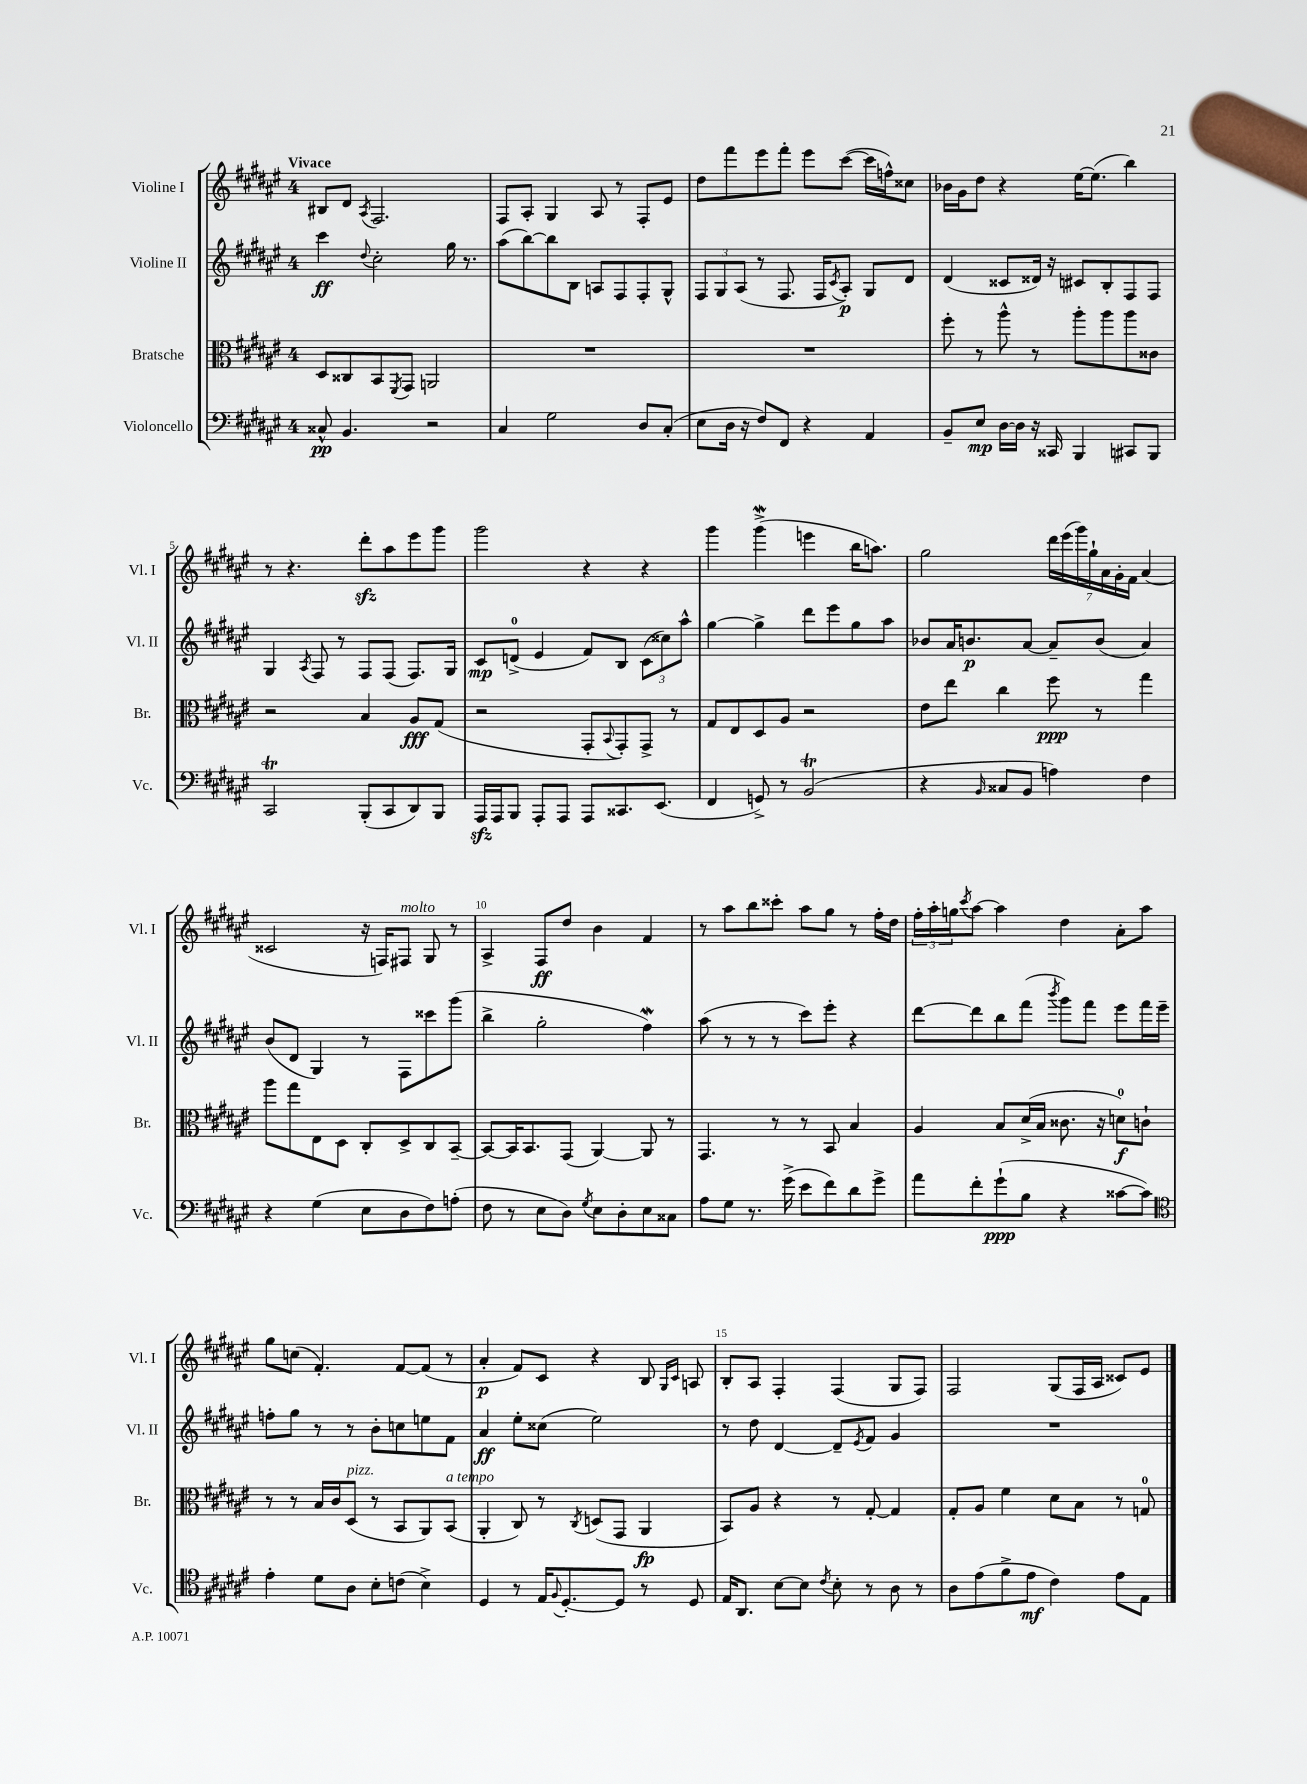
<<
\new StaffGroup <<
\new Staff = "s0" \with { instrumentName = "Violine I" shortInstrumentName = "Vl. I" } {
    \clef treble \key fis \major \once \override Staff.TimeSignature.style = #'single-digit \time 4/4 \tempo "Vivace"
    bis8 dis'8 \acciaccatura { ais8 } fis2. |
    fis8 ais8-. gis4 ais8 r8 fis8-. eis'8 |
    dis''8 fis'''8 eis'''8 fis'''8-. eis'''8 cis'''8~( cis'''16 f''16-^) cisis''8 |
    bes'16 gis'16 dis''8 r4 eis''16~ eis''8.( b''4) |
    r8 r4. dis'''8-.\sfz ais''8 eis'''8 gis'''8 |
    gis'''2 r4 r4 |
    gis'''4 gis'''4->\mordent( e'''4 b''16 a''8.) |
    gis''2 \tuplet 7/4 { dis'''16 eis'''16( gis'''16) gis''16-! ais'16 gis'16-. fis'16 } ais'4( |
    cisis'2 r16 f16) fis8^\markup { \italic "molto" } gis8 r8 |
    ais4-> fis8\ff dis''8 b'4 fis'4 |
    r8 ais''8 b''8 cisis'''8-. ais''8 gis''8 r8 fis''16-. dis''16 |
    \tuplet 3/2 { fis''16-. ais''16-. g''16 } \acciaccatura { cis'''8 } ais''8~ ais''4 dis''4 ais'8-. ais''8 |
    gis''8 c''8( fis'4.-.) fis'8~ fis'8( r8 |
    ais'4-.\p fis'8) cis'8 r4 b8 \grace { gis16 cis'16 } a8 |
    b8-. ais8 fis4-. fis4( gis8 fis8) |
    fis2 gis8( fis16 ais16 cisis'8) eis'8 \bar "|." |
}
\new Staff = "s1" \with { instrumentName = "Violine II" shortInstrumentName = "Vl. II" } {
    \clef treble \key fis \major \once \override Staff.TimeSignature.style = #'single-digit \time 4/4
    cis'''4\ff \appoggiatura { dis''8 } cis''2-. gis''16 r8. |
    ais''8( b''8~) b''8 b8 a8 fis8 fis8-. gis8-^ |
    \tuplet 3/2 { fis8 gis8 ais8( } r8 fis8. fis16 \acciaccatura { cis'8 } ais8-.\p) gis8 dis'8 |
    dis'4( cisis'8 disis'16) r16 cis'8 b8-. fis8 fis8 |
    gis4 \acciaccatura { ais8 } fis8 r8 fis8 fis8( fis8.) gis16 |
    cis'8\mp d'8-0->( eis'4 fis'8) b8 \tuplet 3/2 { cis'8( cisis''8) ais''8-^ } |
    gis''4~ gis''4-> dis'''8 eis'''8 gis''8 ais''8 |
    bes'8 ais'16 b'8.\p ais'8~ ais'8-- b'8( ais'4) |
    b'8( dis'8 gis4) r8 fis8 cisis'''8 gis'''8( |
    b''4-> gis''2-. fis''4\mordent) |
    ais''8( r8 r8 r8 cis'''8) eis'''8-. r4 |
    dis'''8~ dis'''8 b''8 fis'''8( \acciaccatura { b'''8 } gis'''8) fis'''8 eis'''8 fis'''16 eis'''16-- |
    f''8-. gis''8 r8 r8 b'8-. c''8 e''8 fis'8 |
    ais'4\ff eis''8-. cisis''8( eis''2) |
    r8 dis''8 dis'4~ dis'8-- \acciaccatura { eis'8 } fis'8 gis'4 |
    R1 \bar "|." |
}
\new Staff = "s2" \with { instrumentName = "Bratsche" shortInstrumentName = "Br." } {
    \clef alto \key fis \major \once \override Staff.TimeSignature.style = #'single-digit \time 4/4
    dis8 cisis8 b,8 \acciaccatura { fis,8 } gis,8 a,2 |
    R1 |
    R1 |
    fis''8-. r8 ais''8-^ r8 ais''8-. ais''8 ais''8 cisis'8 |
    r2 b4 ais8\fff gis8( |
    r2 gis,8-. \appoggiatura { b,8 } gis,8-.) gis,8-> r8 |
    gis8 eis8 dis8 ais8 r2 |
    eis'8 eis''8 cis''4 fis''8\ppp r8 gis''4 |
    ais''8 gis''8 eis8 dis8 cis8-. dis8-> cis8 b,8~-- |
    b,8~ b,16 b,8. gis,8( ais,4~) ais,8 r8 |
    gis,4. r8 r8 b,8 b4 |
    ais4 b8 dis'16->( b16 cisis'8. r16 d'8-0\f) c'8-! |
    r8 r8 b16 cis'16 dis8^\markup { \italic "pizz." }( r8 b,8 ais,8) b,8^\markup { \italic "a tempo" }( |
    ais,4-. cis8) r8 \acciaccatura { cis8 } d8( gis,8 ais,4\fp |
    b,8) ais8 r4 r8 gis8~-. gis4 |
    gis8-. ais8 fis'4 dis'8 b8 r8 g8-0 \bar "|." |
}
\new Staff = "s3" \with { instrumentName = "Violoncello" shortInstrumentName = "Vc." } {
    \clef bass \key fis \major \once \override Staff.TimeSignature.style = #'single-digit \time 4/4
    cisis8-^\pp b,4. r2 |
    cis4 gis2 dis8 cis8-.( |
    eis8 dis16 r16 fis8) fis,8 r4 ais,4 |
    b,8-- eis8\mp dis16~ dis16 r16 cisis,16 b,,4 cis,8 b,,8 |
    cis,2\trill b,,8-.( cis,8 dis,8) b,,8 |
    ais,,16\sfz ais,,16 b,,8 ais,,8-. ais,,8 ais,,8 cisis,8. eis,8.( |
    fis,4 g,8->) r8 b,2\trill( |
    r4 \grace { b,16 } cisis8 b,8 a4) fis4 |
    r4 gis4( eis8 dis8 fis8) a8-.( |
    fis8 r8 eis8 dis8) \acciaccatura { gis8 } eis8 dis8-. eis8 cisis8 |
    ais8 gis8 r8. gis'16->( eis'8 fis'8) dis'8 gis'8-> |
    ais'8 fis'8-. gis'8-!\ppp( b8 r4 cisis'8~ cisis'8) |
    \clef tenor eis'4-. dis'8 ais8 b8-. c'8( b4->) |
    dis4 r8 eis16 \appoggiatura { fis8 } dis8.~-. dis8 r8 dis8 |
    eis16 ais,8. b8~ b8 \acciaccatura { cis'8 } b8-. r8 ais8 r8 |
    ais8 eis'8( fis'8-> eis'8\mf cis'4) eis'8 eis8 \bar "|." |
}
>>
>>
\layout { \context { \Score \override BarNumber.break-visibility = ##(#f #t #t) barNumberVisibility = #(every-nth-bar-number-visible 5) } }
